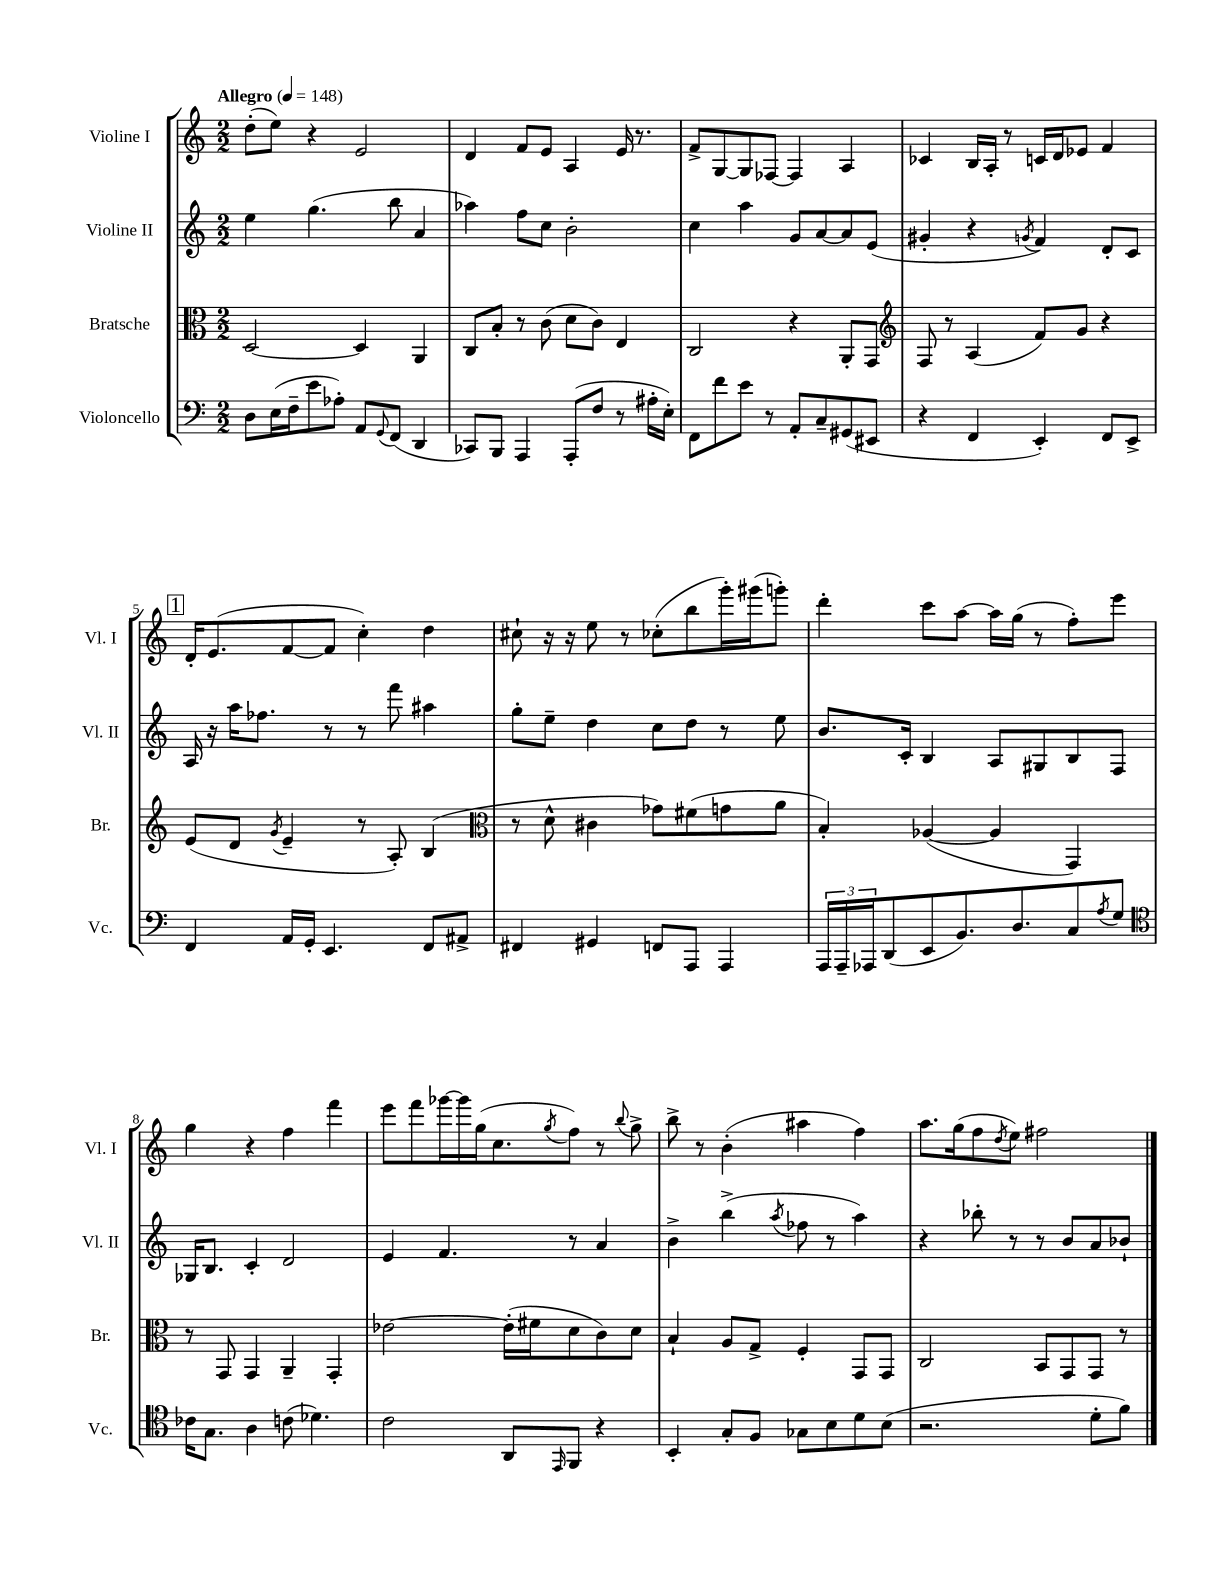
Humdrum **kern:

**kern	**kern	**kern	**kern
*staff4	*staff3	*staff2	*staff1
*clefF4	*clefC3	*clefG2	*clefG2
*k[]	*k[]	*k[]	*k[]
*M2/2	*M2/2	*M2/2	*M2/2
*MM148	*MM148	*MM148	*MM148
8D\L	[2D/	4ee\	(8dd'\L
(16E\L	.	.	8ee\J)
16F~\J	.	.	.
8e\	.	(4.gg\	4r
8A-'\J)	.	.	.
8AA/L	4D/]	.	2e/
8qqGG/	.	.	.
(8FF/J	.	8bb\	.
4DD/	4AA/	4a/	.
=	=	=	=
8CC-/L)	8C/L	4aa-\)	4d/
8BBB/J	8B'/J	.	.
4AAA/	8r	8ff\L	8f/L
.	(8c\	8cc\J	8e/J
(8AAA'/L	8d\L	2b'\	4A/
8F/J	8c\J)	.	.
8r	4E/	.	16e/
.	.	.	8.r
16A#'\LL	.	.	.
16E'\JJ)	.	.	.
=	=	=	=
8FF\L	2C/	4cc\	8f^/L
8f\	.	.	[8G/
8e\J	.	4aa\	8G/]
8r	.	.	[8F-/J
8AA'/L	4r	8g/L	4F-/]
8C~/	.	[8a/	.
(8GG#/	8AA'/L	8a/]	4A/
8EE#/J	8GG/J	(8e/J	.
=	=	=	=
*	*clefG2	*	*
4r	8F/	4g#'/	4c-/
.	8r	.	.
4FF/	(4A/	4r	16B/LL
.	.	.	16A'/JJ
.	.	.	8r
.	.	8qg/	.
4EE'/)	8f/L)	4f/)	16c/LL
.	.	.	16d/J
.	8g/J	.	8e-/J
8FF/L	4r	8d'/L	4f/
8EE^/J	.	8c/J	.
=	=	=	=
4FF/	(8e/L	16A/	16d'/LK
.	.	16r	(8.e/
.	8d/J	16aa\LK	.
.	.	8.ff-\J	.
.	8qg/	.	.
16AA/LL	4e~/	.	[8f/
16GG'/JJ	.	.	.
4.EE/	.	8r	8f/]J
.	8r	8r	4cc'\)
.	8A'/)	8fff\	.
8FF/L	(4B/	4aa#\	4dd\
8AA#^/J	.	.	.
=	=	=	=
*	*clefC3	*	*
4FF#/	8r	8gg'\L	8cc#`\
.	8d^^\	8ee~\J	16r
.	.	.	16r
4GG#/	4c#\	4dd\	8ee\
.	.	.	8r
8FF/L	8g-\L)	8cc\L	(8cc-'\L
8AAA/J	(8f#\	8dd\J	8bb\
4AAA/	8g\	8r	16ggg'\L)
.	.	.	(16ggg#\J
.	8a\J	8ee\	8ggg'\J)
=	=	=	=
24AAA/LL	4B'/)	8.b/L	4ddd'\
24AAA~/	.	.	.
24AAA-/J	.	.	.
(8DD/	.	.	.
.	.	16c'/Jk	.
8EE/	([4A-/	4B/	8ccc\L
8.BB/)	.	.	[8aa\J
.	4A-/]	8A/L	16aa\]LL
8.D/	.	.	(16gg\JJ
.	.	8G#/	8r
8C/	4GG/)	8B/	8ff'\L)
8qA/	.	.	.
8G/J	.	8F/J	8eee\J
=	=	=	=
*clefC4	*	*	*
16c-\LK	8r	16G-/LK	4gg\
8.G\J	.	8.B/J	.
.	8GG/	.	.
4A\	4GG/	4c'/	4r
(8c\	4AA~/	2d/	4ff\
4.d-\)	.	.	.
.	4GG'/	.	4fff\
=	=	=	=
2c\	[2e-\	4e/	8eee\L
.	.	.	8fff\
.	.	4.f/	[16ggg-\L
.	.	.	16ggg-\]
.	.	.	(16gg\J
.	.	.	8.cc\
8AA/L	(16e-'\]LL	.	.
.	16f#\J	.	.
16qqEE/	.	.	8qgg/
8FF/J	8d\	8r	8ff\J)
4r	8c\)	4a/	8r
.	.	.	8qqbb/
.	8d\J	.	8gg^\
=	=	=	=
4BB'/	4B`/	4b^\	8bb^\
.	.	.	8r
8G'/L	8A/L	(4bb^\	(4b'\
8F/J	8G^/J	.	.
.	.	8qaa/	.
8G-\L	4F'/	8ff-\	4aa#\
8B\	.	8r	.
8d\	8GG/L	4aa\)	4ff\)
(8B\J	8GG/J	.	.
=	=	=	=
2.r	2C/	4r	8.aa\L
.	.	.	(16gg\k
.	.	8bb-'\	8ff\
.	.	.	8qdd/
.	.	8r	8ee\J)
.	8BB/L	8r	2ff#\
.	8GG/	8b/L	.
8d'\L	8GG/J	8a/	.
8f\J)	8r	8b-`/J	.
==	==	==	==
*-	*-	*-	*-
